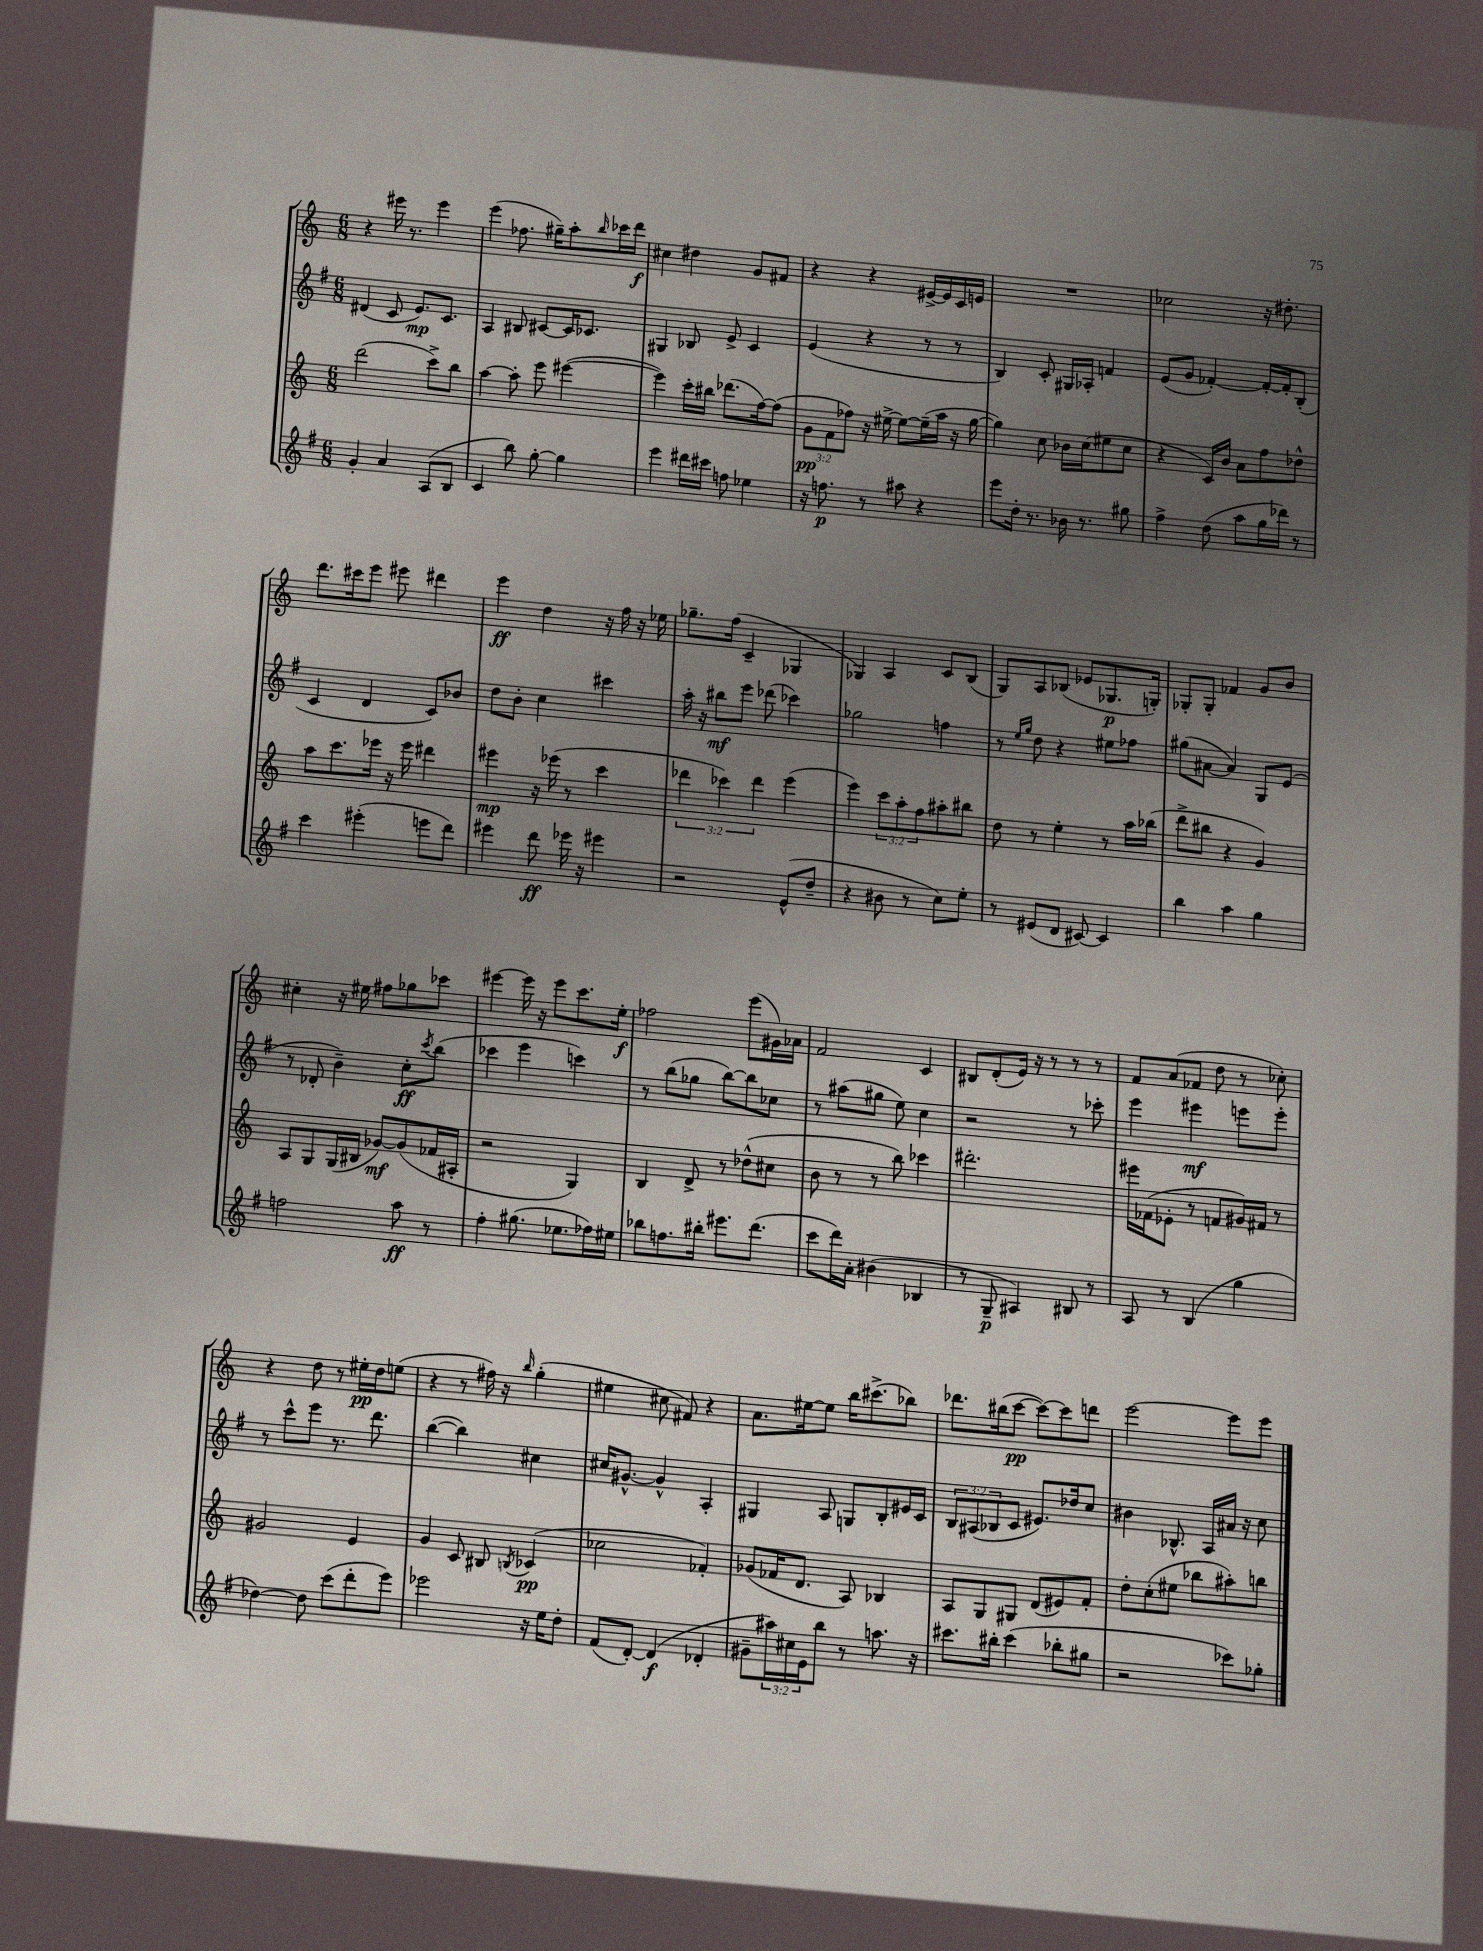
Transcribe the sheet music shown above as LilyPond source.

<<
\new StaffGroup <<
\new Staff = "s0" {
    \clef treble \key c \major \numericTimeSignature \time 6/8
    r4 eis'''16 r8. eis'''4 |
    e'''4( fes''8. gis''16--) a''8-. \grace { b''16 } ces'''16 d'''16\f |
    cis''4 dis''4 g'8 fis'8 |
    r4 r4 eis'16~-> eis'16 c'16 e'16 |
    R2. |
    ces''2 r16 dis''8.-. |
    d'''8. cis'''16 e'''8 eis'''8 dis'''4 |
    e'''4\ff d''4 r16 f''16 r16 ees''16 |
    ges''8.-- f''16( c'4-- ges4 |
    ges4) a4 c'8 b8( |
    g8) a8 bes8( ees'8 ges8.\p g16-.) |
    ges8-. ges8-. fes'4 g'8 b'8 |
    cis''4-. r16 eis''16 fis''8 ges''8 ces'''8 |
    eis'''4~ eis'''16 r16 eis'''8 c'''8. e''16-.\f |
    fes''2 e'''8( gis'16) aes'16 |
    f'2 c'4 |
    bis8 d'8-.( e'16) r16 r8 r8 r8 |
    f'8 a'8( fes'8 d''8 r8 ces''8-.) |
    r4 d''8 r8 eis''16-.\pp d''16 e''8( |
    r4 r8 fis''16) r16 \grace { b''16 } g''4-.( |
    eis''4 cis''8 fis'8) r4 |
    a'8. eis''16~ eis''8 b''16 cis'''8.->( bes''8) |
    des'''8. bis''16( c'''8~\pp c'''8~) c'''8 d'''8 |
    e'''2~ e'''8 e'''8 \bar "|." |
}
\new Staff = "s1" {
    \clef treble \key g \major \numericTimeSignature \time 6/8 \override Staff.TupletNumber.text = #tuplet-number::calc-fraction-text
    dis'4( c'8 e'8.\mp) c'8. |
    a4 bis8 cis'8~ cis'16 ces'8. |
    gis4 bes8 e'8-> c'4 |
    e'4( r4 r8 r8 |
    b4) c'8-. gis16 aes16-. f'4 |
    e'8( g'8 fes'4~-.) fes'16~-. fes'16-. b8-.( |
    c'4 d'4 c'8) bes'8 |
    d''8 b'8-. c''4 cis'''4 |
    a''16-. r16 bis''8\mf e'''8 des'''8( ces'''4) |
    ges''2 f''4 |
    r8 \grace { e''16 g''16 } d''8 r4 eis''8 fes''8 |
    gis''8( ais'8~ ais'4) g8 e'8( |
    r8 des'8-. b'4--) c''8-.\ff \acciaccatura { c'''8 } b''8( |
    ces'''4 e'''4 c'''4) |
    r8 b''8( ges''8 b''8~) b''8 ces''8 |
    r8 ais''8( gis''8 e''8) c''4 |
    r2 r8 ces'''8-. |
    e'''4 eis'''4\mf e'''8 e'''8-. |
    r8 c'''8-^ e'''8 r8. d'''8. |
    b''4~( b''4) cis''4 |
    cis''16 gis'8.~-^ gis'4-^ a4-. |
    gis4 a8 g8 b8-. eis'16 c'16 |
    \tuplet 3/2 { b8 ais8( bes8 } c'8 eis'8.) des''16 c''8 |
    bis'4 bes8.-^ a16 ais'16 r16 c''8 \bar "|." |
}
\new Staff = "s2" {
    \clef treble \key c \major \numericTimeSignature \time 6/8 \override Staff.TupletNumber.text = #tuplet-number::calc-fraction-text
    d'''2( c'''8->) b''8 |
    a''4~ a''8-. e'''8 eis'''4~( |
    eis'''4) c'''16-. bis''16 des'''8.( f''16~) f''8( |
    \tuplet 3/2 { g'8\pp f'8 fes''8) } r16 eis''16~-> eis''8~ eis''16--( a''16 r16 g''16~ |
    g''4) c''8 bes'16 c''16( eis''8 c''8 |
    r4 c'16) b'16 a'8 f''8 des''8-^ |
    a''8 c'''8. ees'''16 r16 ees'''16 dis'''4 |
    eis'''4\mp r16 ees'''16( r8 c'''4 |
    \tuplet 3/2 { des'''4 ces'''4) des'''4 } e'''4( |
    e'''4) \tuplet 3/2 { c'''8 a''8-. f''8 } ais''8-. bis''8 |
    d''8 r8 e''4-. r8 a''16 bes''16( |
    d'''8-> bis''8 r4 g'4) |
    a8 g8 g16( bis16 ges'8~\mf) ges'8( fes'16 ais16-. |
    r2 g4) |
    b4 d'8-> r8 des''8-^( cis''8 |
    b'8 r8 r8 b''8) ces'''4 |
    dis'''2.-. |
    eis'''16 fes'16( ees'8-. r8 f'8 gis'16) fis'16 r8 |
    gis'2 e'4 |
    g'4 c'8 bis8 \acciaccatura { b8 } ces'4\pp( |
    ces''2 fes'4-.) |
    ges'8( fes'16 d'8. a8) bes4 |
    a8 g8 gis8 d'8( eis'8) f'8-. |
    d''8-. c''8-.( eis''8 bes''8 ais''8-.) b''8 \bar "|." |
}
\new Staff = "s3" {
    \clef treble \key g \major \numericTimeSignature \time 6/8 \override Staff.TupletNumber.text = #tuplet-number::calc-fraction-text
    g'4-. a'4 a8( b8 |
    c'4 b''8) g''8~-. g''4 |
    e'''4 dis'''16 cis'''16 f''8 ees''4 |
    r16 f''8.\p r8 ais''8 r4 |
    e'''8 d''16-. r8. bes'16 r8. gis''8 |
    fis''4-> d''8( a''8 g''16 des'''16) r8 |
    c'''4 eis'''4-.( e'''8 d'''8) |
    eis'''4 d'''8\ff ees'''16 r16 eis'''4 |
    r2 e'8-^( d''8-- |
    r4 bis'8 r8 c''8) e''8-. |
    r8 eis'8( d'8 cis'8~) cis'4 |
    b''4 a''4 g''4 |
    f''2 a''8\ff r8 |
    fis''4-. gis''8.( ees''8. fes''16) eis''16 |
    bes''8 f''8. bis''16-. eis'''8. d'''8.( |
    c'''8 d'''16) a'16-. bis'4( bes4 |
    r8 g8--\p ais4) bis8 r8 |
    a8 r8 b4( g''4 |
    des''4~) des''8 c'''8( d'''8-. e'''8) |
    ees'''2 r16 e''16 d''8-. |
    fis'8( d'8~-.) d'4\f( des'4-. |
    gis'8-- \tuplet 3/2 { ais''16) cis''16 e'16 } b''8 r8 a''8. r16 |
    cis'''8. bis''16-. cis'''4( bes''8-. gis''8 |
    r2 ces'''8) ges''8-. \bar "|." |
}
>>
>>
\layout { \context { \Score \remove "Bar_number_engraver" } }
